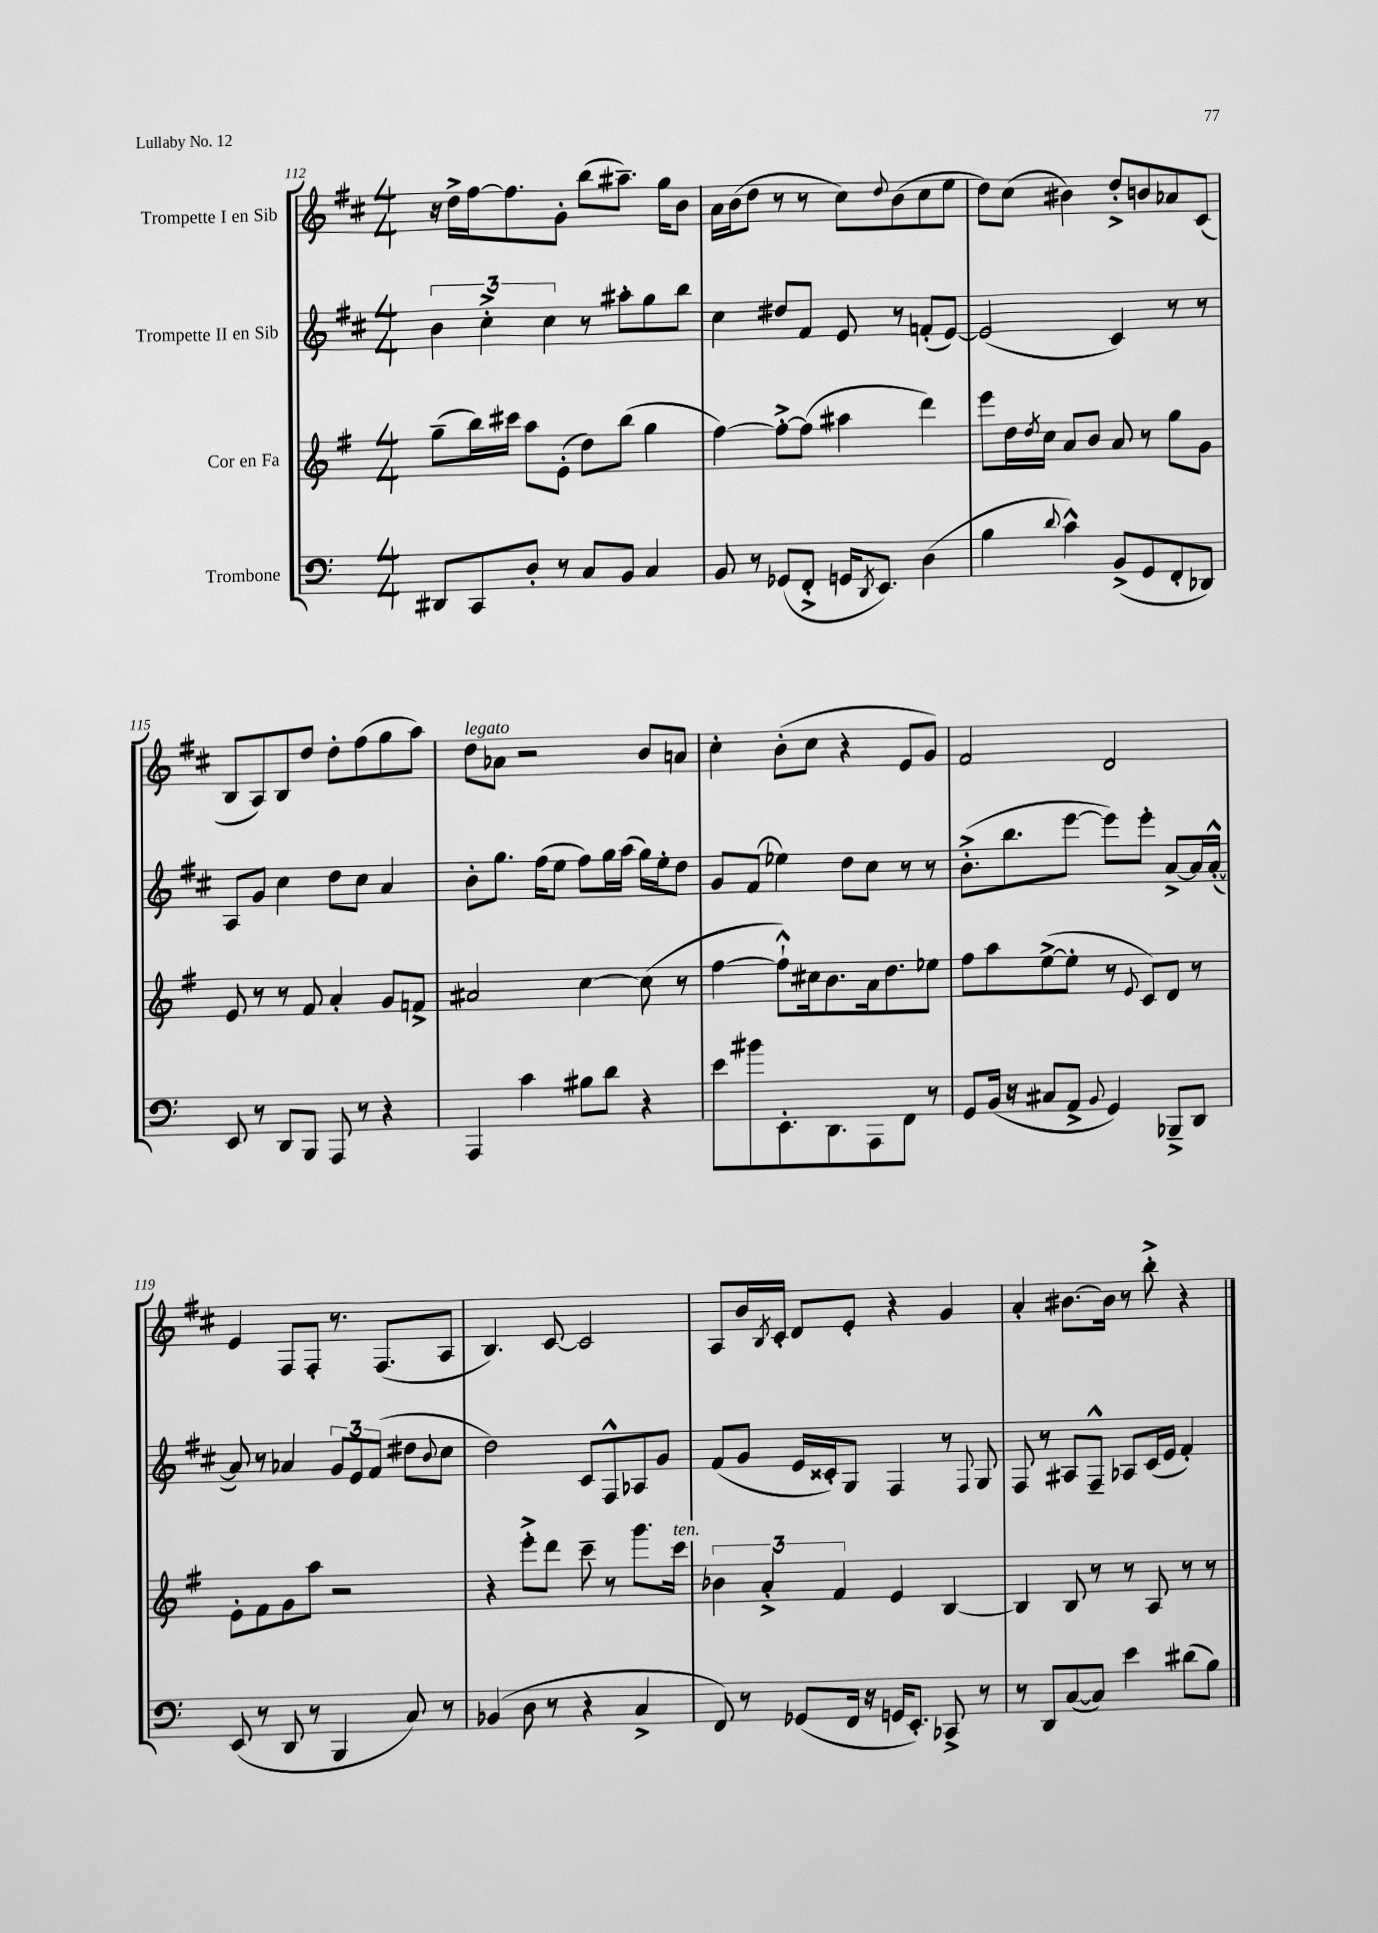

**kern	**kern	**kern	**kern
*part4	*part3	*part2	*part1
*staff4	*staff3	*staff2	*staff1
*I"Trombone	*I"Cor en Fa	*I"Trompette II en Sib	*I"Trompette I en Sib
*clefF4	*clefG2	*clefG2	*clefG2
*k[]	*k[f#]	*k[f#c#]	*k[f#c#]
*M4/4	*M4/4	*M4/4	*M4/4
=112	=112	=112	=112
8DD#X/L	(8gg~\L	6b\	16r
.	.	.	16dd^\LL
8CC/	16bb\L)	.	[16ff#\J
.	.	6cc#'^\	.
.	16ccc#X\JJ	.	8.ff#\]
8D'/J	8aa\L	.	.
.	.	6cc#\	.
8r	(8e'\J	.	8g'\J
8C/L	8dd\L)	8r	(8bb\L
8BB/J	(8bb\J	8aa#X'\L	8.aa#X~\J)
4C/	4gg\	8gg\	.
.	.	.	16gg\KL
.	.	8bb\J	8b\J
=113	=113	=113	=113
8BB/	[4ff#\)	4cc#\	16a\LL
.	.	.	(16b\J
8r	.	.	8dd\J
(8GG-X/L	8ff#'^\L_	8dd#X/L	8r
8FF'^/J	(8ff#\J]	8f#/J	8r
16GGn/KL	4aa#X\	8e/	8cc#\L)
8qDD/	.	.	.
8.EE/J)	.	.	.
.	.	.	8qqdd/
.	.	8r	(8b\
(4D\	4ddd\)	(8fn'/L	8cc#\
.	.	[8e/J)	8ee\J
=114	=114	=114	=114
4B\	8eee\L	(2e/]	8dd\L)
.	16dd\L	.	(8cc#\J
.	8qdd/	.	.
.	16cc\JJ	.	.
8qqd/	.	.	.
4c^^\)	8a/L	.	4b#X\)
.	8b/J	.	.
(8BB^/L	8a/	4c#/)	8dd'^/L
8GG/	8r	.	8bn/
8FF'/	8gg\L	8r	8a-X/
8DD-X/J)	8g\J	8r	(8c#/J
!!LO:LB:g=z
=115	=115	=115	=115
8EE/	8e/	8A/L	8B/L
8r	8r	8g/J	8A/)
8DD/L	8r	4cc#\	8B/
8BBB/J	8f#/	.	8dd/J
8AAA/	4a'/	8dd\L	8dd'\L
8r	.	8cc#\J	(8ff#\
4r	8g/L	4a/	8gg\
.	8fn^/J	.	8aa\J)
=116	=116	=116	=116
!	!	!	!LO:TX:a:i:t=legato
4AAA/	2a#X/	8b'\L	8dd\L
.	.	8.gg\J	8a-X\J
4c\	.	.	2r
.	.	(16ff#\KL	.
.	.	8ee\J	.
8B#X\L	[4cc\	8ff#\L)	.
8d\J	.	16gg\L	.
.	.	(16aa\JJ	.
4r	(8cc\]	16gg\LL)	8b/L
.	.	16ee'\J	.
.	8r	8dd\J	8an/J
=117	=117	=117	=117
8e\L	[4ff#\	8g/L	4cc#'\
8b#X\	.	(8f#/J	.
8.EE'\	8ff#`^^\L])	4ee-X\)	(8b'\L
.	16cc#X\k	.	8cc#\J
8.DD\	8.b\	.	.
.	.	8dd\L	4r
8AAA\	16a\k	8cc#\J	.
.	8.dd\	.	.
8FF\J	.	8r	8e/L
8r	8ee-X\J	8r	8g/J)
=118	=118	=118	=118
8GG/L	8ff#\L	(8.b'^\L	2f#/
(16BB/Jk	8aa\	.	.
16r	.	8.bb\	.
8C#X/L	([8ee^\	.	.
8AA^/J	8ee'\J]	[8eee\J	.
8qqBB/	.	.	.
4GG/)	8r	8eee\L])	2d/
.	8qqe/	.	.
.	8c/L)	8eee'\J	.
8BBB-X~^/L	8d/J	[8a^/L	.
8DD/J	8r	16a/L]	.
.	.	([16a'^^/JJ	.
!!LO:LB:g=z
=119	=119	=119	=119
(8EE/	8e'\L	8a/])	4e/
8r	8f#\	8r	.
8DD/	8g\	4a-X/	8F#/L
8r	8aa\J	.	8F#'/J
4BBB/	2r	12g/L	8.r
.	.	12e/	.
.	.	(12f#/J	.
.	.	.	(8.F#/L
8C/)	.	8dd#X\L	.
.	.	8qqb/	.
8r	.	8cc#\J	8A/J
=120	=120	=120	=120
(4BB-X/	4r	2dd\)	4.B/)
8D\	8eee'^\L	.	.
8r	8ddd\J	.	[8c#/
4r	8ccc~\	8c#/L	2c#/]
.	8r	8F#^^/	.
4C^/	8.ggg\L	8A-X/	.
.	.	8g/J	.
!	!LO:TX:a:i:t=ten.	!	!
.	16ccc\Jk	.	.
=121	=121	=121	=121
8FF/)	6b-X\	(8f#/L	8A/L
8r	.	8g/J	16b/L
.	6a'^/	.	.
.	.	.	8qB/
.	.	.	16c#'/JJ
(8GG-X/L	.	16e/LL	8d/L
.	.	16c##X'/J)	.
.	6f#/	.	.
16FF/Jk	.	8G/J	8e'/J
16r	.	.	.
16GGn/KL	4e/	4F#/	4r
8.EE'/J)	.	.	.
8CC-X^/	[4B/	8r	4g/
.	.	8qqF#/	.
8r	.	8G/	.
=122	=122	=122	=122
8r	4B/]	8F#/	4a'/
8DD/L	.	8r	.
([8C/	8B/	8A#X/L	[8.b#X\L
8C/J])	8r	8F#~^^/J	.
.	.	.	16b#\Jk]
4e\	8r	8A-X/L	8r
.	8A/	(16c#/L	8bb'^\
.	.	16e/JJ	.
(8d#X\L	8r	4f#'/)	4r
8B\J)	8r	.	.
==	==	==	==
*-	*-	*-	*-
